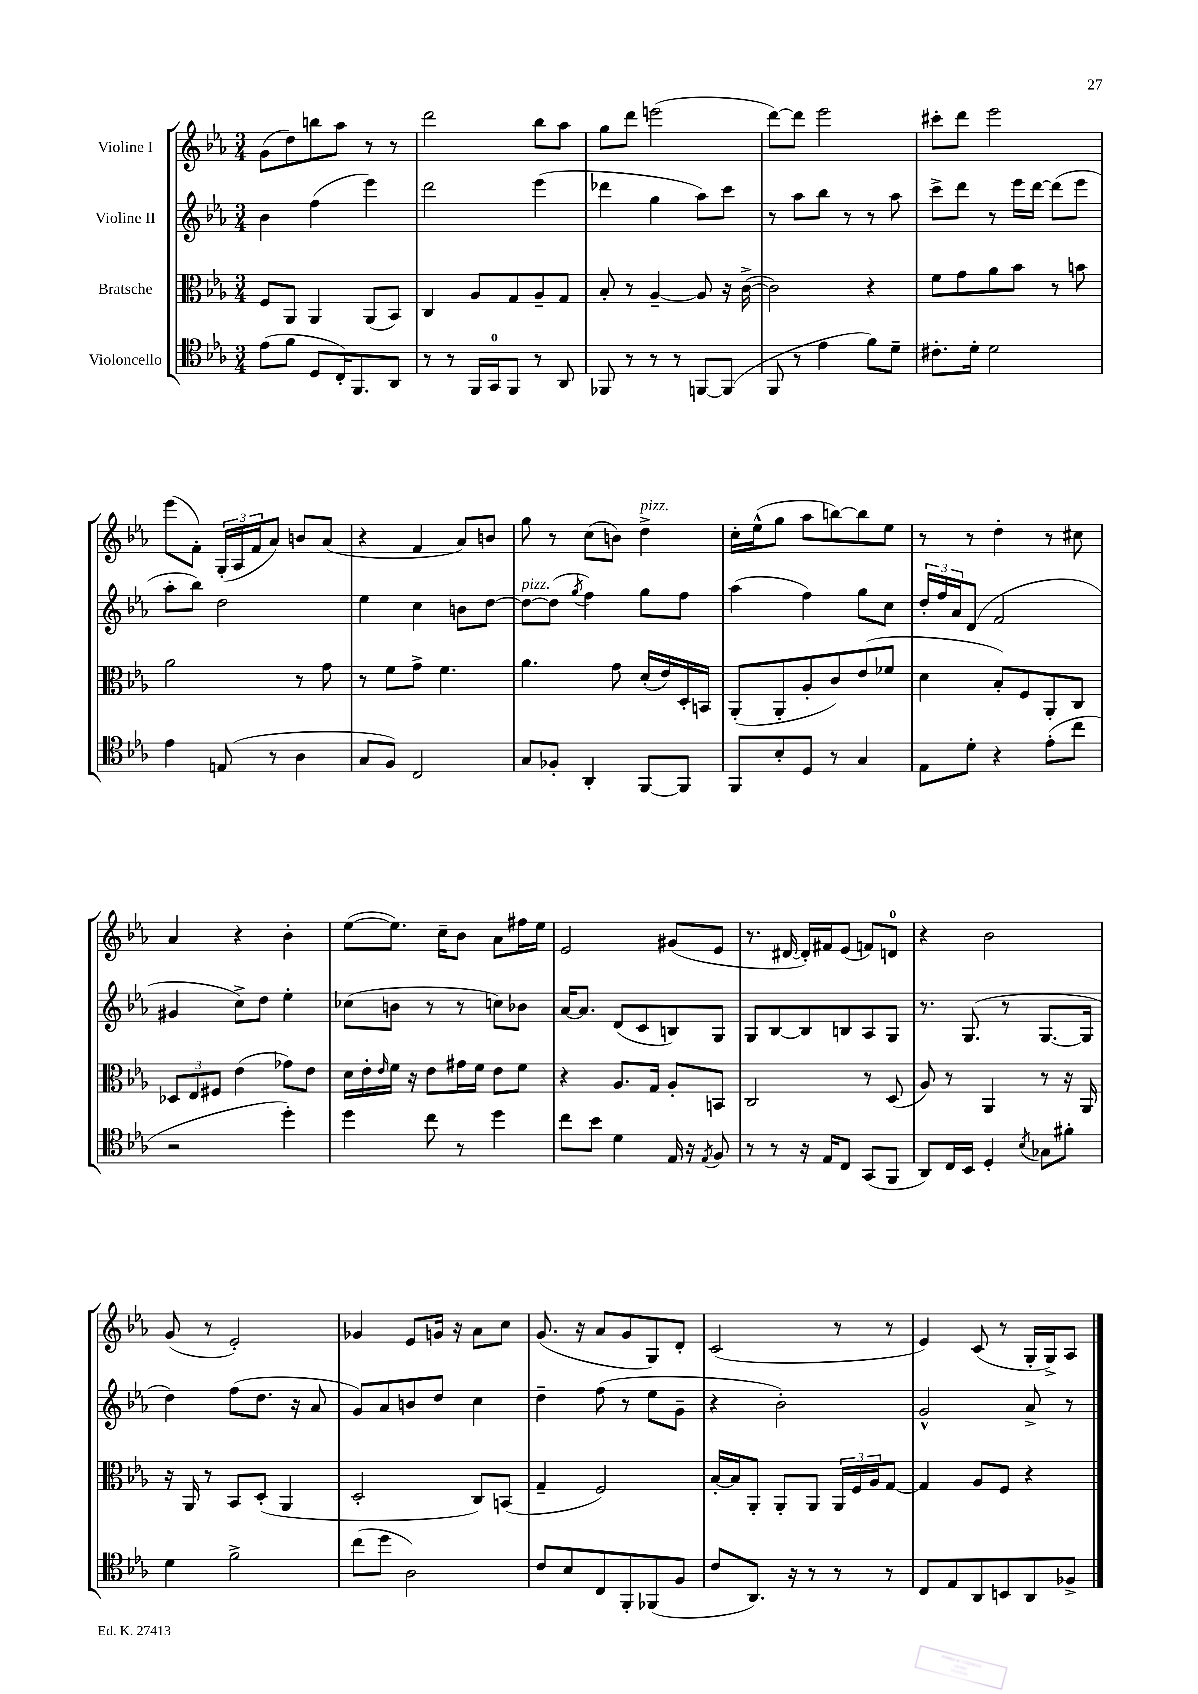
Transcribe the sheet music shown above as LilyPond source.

<<
\new StaffGroup <<
\new Staff = "s0" \with { instrumentName = "Violine I" } {
    \clef treble \key ees \major \numericTimeSignature \time 3/4
    g'8( d''8) b''8 aes''8 r8 r8 |
    d'''2 bes''8 aes''8 |
    g''8 d'''8 e'''2( |
    d'''8~) d'''8 ees'''2 |
    cis'''8-. d'''8 ees'''2 |
    ees'''8( f'8-.) \tuplet 3/2 { g16-.( aes16 f'16 } aes'8) b'8 aes'8( |
    r4 f'4 aes'8) b'8 |
    g''8 r8 c''8( b'8) d''4->^\markup { \italic "pizz." } |
    c''16-. ees''16-^( g''8 aes''8 b''8~) b''8 ees''8 |
    r8 r8 d''4-. r8 cis''8 |
    aes'4 r4 bes'4-. |
    ees''8~( ees''8.) c''16-- bes'8 aes'8 fis''16 ees''16 |
    ees'2 gis'8( ees'8 |
    r8. dis'16~ dis'16-.) fis'16 ees'8( f'8) d'8-0 |
    r4 bes'2 |
    g'8( r8 ees'2-.) |
    ges'4 ees'8 g'16 r16 aes'8 c''8 |
    g'8.( r16 aes'8 g'8 g8) d'8-. |
    c'2( r8 r8 |
    ees'4) c'8( r8 g16-. g16->) aes8 \bar "|." |
}
\new Staff = "s1" \with { instrumentName = "Violine II" } {
    \clef treble \key ees \major \numericTimeSignature \time 3/4
    bes'4 f''4( ees'''4) |
    d'''2 ees'''4( |
    des'''4 g''4 aes''8) c'''8 |
    r8 aes''8 bes''8 r8 r8 aes''8 |
    c'''8-> d'''8 r8 ees'''16 d'''16~ d'''8( ees'''8 |
    aes''8-. bes''8) d''2 |
    ees''4 c''4 b'8 d''8~ |
    d''8~^\markup { \italic "pizz." } d''8( \acciaccatura { g''8 } f''4) g''8 f''8 |
    aes''4( f''4) g''8 c''8 |
    \tuplet 3/2 { d''16-. f''16 aes'16 } d'8( f'2 |
    gis'4 c''8->) d''8 ees''4-. |
    ces''8( b'8 r8 r8 c''8) bes'8 |
    aes'16~ aes'8. d'8( c'8 b8) g8 |
    g8 bes8~ bes8 b8 aes8 g8 |
    r8. g8.( r8 g8.~ g16 |
    d''4) f''8( d''8. r16 aes'8 |
    g'8) aes'8 b'8 d''8 c''4 |
    d''4-- f''8( r8 ees''8 g'8-- |
    r4 bes'2-.) |
    g'2-^ aes'8-> r8 \bar "|." |
}
\new Staff = "s2" \with { instrumentName = "Bratsche" } {
    \clef alto \key ees \major \numericTimeSignature \time 3/4
    f8 aes,8 aes,4 aes,8( bes,8) |
    c4 aes8 g8 aes8-- g8 |
    bes8-. r8 aes4~-- aes8 r16 c'16~->( |
    c'2) r4 |
    f'8 g'8 aes'8 bes'8 r8 b'8 |
    aes'2 r8 g'8 |
    r8 f'8 g'8-> f'4. |
    aes'4. g'8 d'16-.( ees'16) d16-. b,16 |
    aes,8-.( aes,8-. aes8-. c'8) ees'8( fes'8 |
    d'4 bes8-.) f8 aes,8-. c8 |
    \tuplet 3/2 { des8 ees8 fis8 } ees'4( ges'8) ees'8 |
    d'16 ees'16-. \grace { ees'16 } f'16 r16 ees'8 gis'16 f'16 ees'8 f'8 |
    r4 aes8. g16 aes8-. b,8 |
    c2 r8 d8( |
    aes8) r8 aes,4 r8 r16 aes,16 |
    r16 aes,16 r8 bes,8 d8-.( aes,4 |
    d2-. c8) b,8( |
    g4-- f2) |
    bes16~-. bes16 aes,8-. aes,8-. aes,8 \tuplet 3/2 { aes,16 f16 aes16 } g8~ |
    g4 aes8 f8 r4 \bar "|." |
}
\new Staff = "s3" \with { instrumentName = "Violoncello" } {
    \clef tenor \key ees \major \numericTimeSignature \time 3/4
    ees'8( f'8 d8 c16-.) f,8. aes,8 |
    r8 r8 f,16 g,16-0 f,8 r8 aes,8 |
    fes,8 r8 r8 r8 f,8~ f,8( |
    f,8 r8 ees'4 f'8) d'8-- |
    cis'8.-. d'16-. d'2 |
    ees'4 e8( r8 aes4 |
    g8 f8) c2 |
    g8 fes8-. aes,4-. f,8~ f,8 |
    f,8 bes8-. d8 r8 g4 |
    ees8 d'8-. r4 ees'8-.( c''8 |
    r2 d''4-.) |
    d''4 c''8 r8 d''4 |
    c''8 bes'8 d'4 ees16 r16 \acciaccatura { ees8 } f8 |
    r8 r8 r16 ees16 c8 g,8( f,8 |
    aes,8) c16 bes,16 d4-. \acciaccatura { bes8 } ges8 fis'8-. |
    d'4 f'2-> |
    c''8( d''8 aes2) |
    c'8 bes8 c8 f,8-. fes,8( f8 |
    c'8 aes,8.) r16 r8 r8 r8 |
    c8 ees8 aes,8 b,8 aes,8 fes8-> \bar "|." |
}
>>
>>
\layout { \context { \Score \remove "Bar_number_engraver" } }
